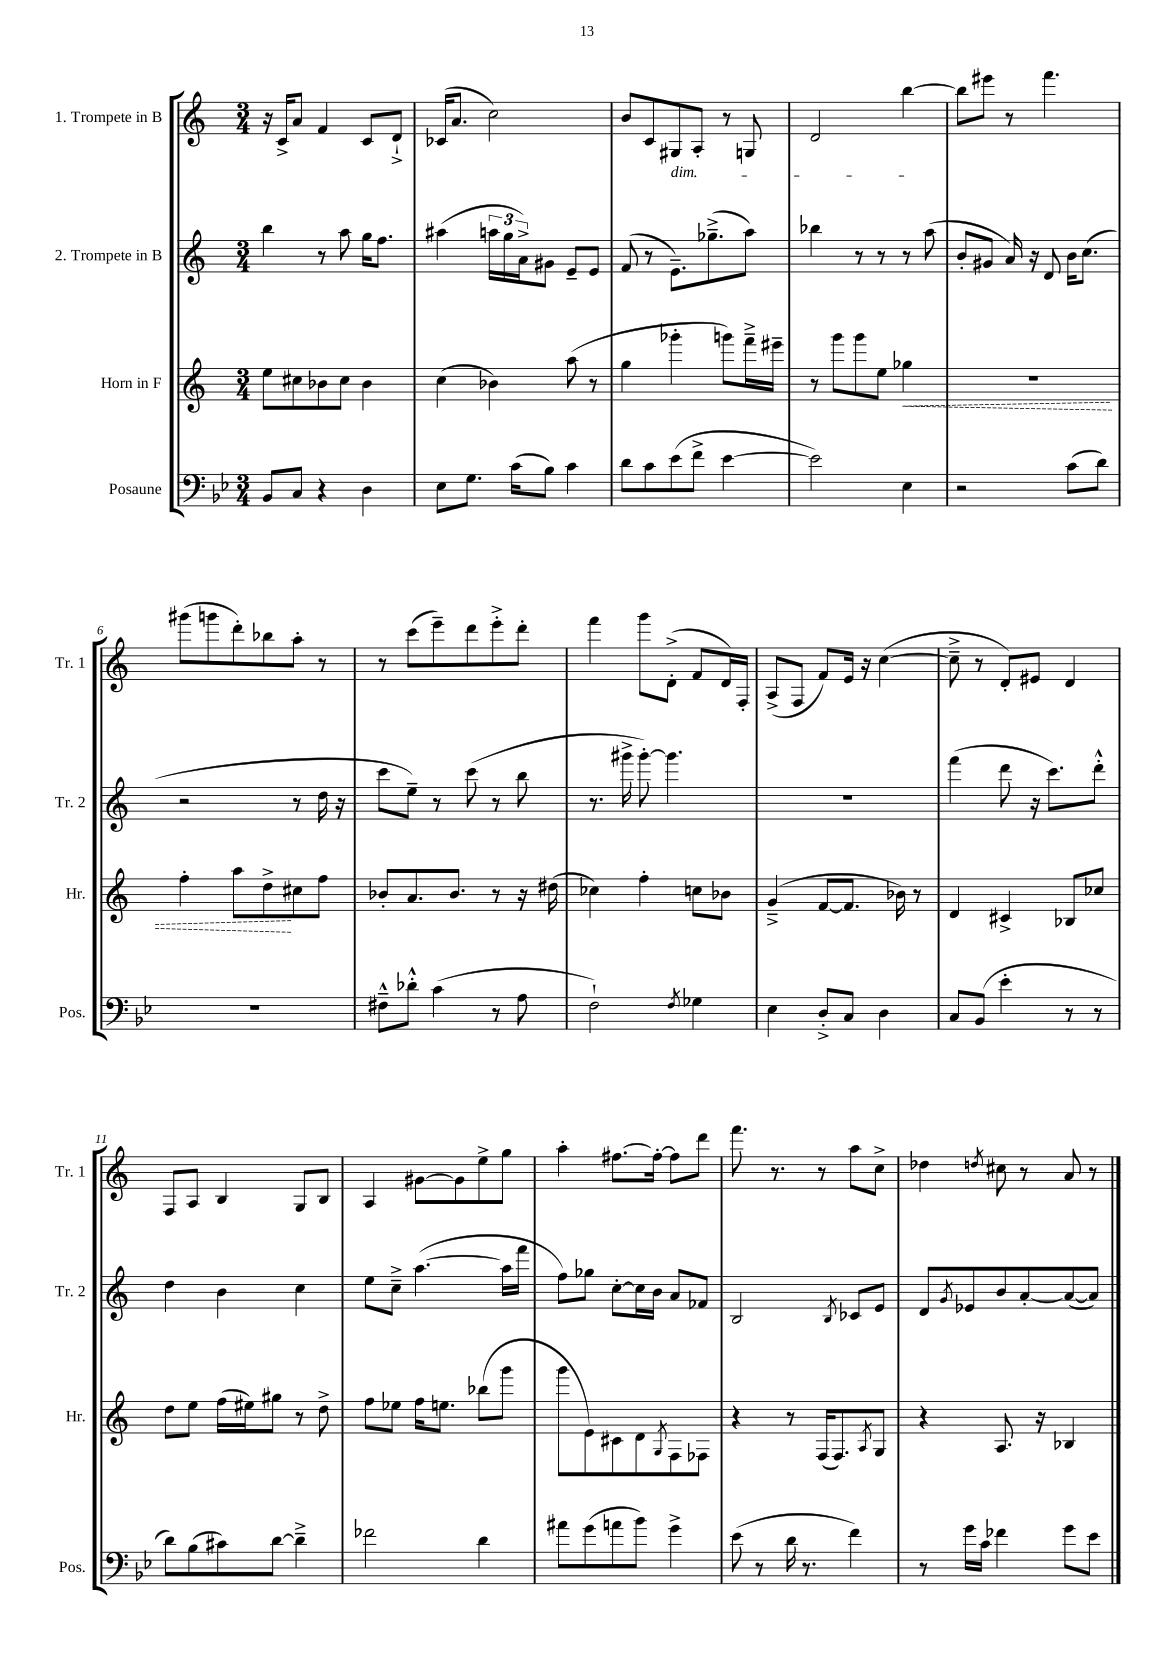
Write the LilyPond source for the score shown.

<<
\new StaffGroup <<
\new Staff = "s0" \with { instrumentName = "1. Trompete in B" shortInstrumentName = "Tr. 1" } {
    \clef treble \key c \major \numericTimeSignature \time 3/4
    r16 c'16-> a'8 f'4 c'8 d'8-!-> |
    ces'16( a'8. c''2) |
    b'8 c'8 gis8\dim a8-. r8 g8 |
    d'2 b''4~\! |
    b''8 eis'''8 r8 f'''4. |
    gis'''8( g'''8 d'''8-.) bes''8 a''8-. r8 |
    r8 c'''8( e'''8--) d'''8 e'''8-.-> d'''8-. |
    f'''4 g'''8 d'8-.->( f'8 d'16) f16-. |
    a8->( f8 f'8) e'16 r16 c''4~( |
    c''8---> r8 d'8-.) eis'8 d'4 |
    f8 a8 b4 g8 b8 |
    a4 gis'8~ gis'8 e''8-> g''8 |
    a''4-. fis''8.~ fis''16~-. fis''8 d'''8 |
    f'''8. r8. r8 a''8 c''8-> |
    des''4 \acciaccatura { d''8 } cis''8 r8 a'8 r8 \bar "|." |
}
\new Staff = "s1" \with { instrumentName = "2. Trompete in B" shortInstrumentName = "Tr. 2" } {
    \clef treble \key c \major \numericTimeSignature \time 3/4
    b''4 r8 a''8 g''16 f''8. |
    ais''4( \tuplet 3/2 { a''16 g''16 a'16->) } gis'8 e'8-- e'8 |
    f'8( r8 e'8.--) ges''8.--->( a''8) |
    bes''4 r8 r8 r8 a''8( |
    b'8-. gis'8 a'16) r16 d'8 b'16 c''8.( |
    r2 r8 d''16 r16 |
    c'''8 e''8--) r8 c'''8( r8 b''8 |
    r8. gis'''16-> gis'''8~-.) gis'''4. |
    R2. |
    f'''4( d'''8 r16 c'''8.) d'''8-.-^ |
    d''4 b'4 c''4 |
    e''8 c''8---> a''4.~( a''16 f'''16 |
    f''8) ges''8 c''8~-. c''16 b'16 a'8 fes'8 |
    b2 \acciaccatura { b8 } ces'8 e'8 |
    d'8 \acciaccatura { g'8 } ees'8 b'8 a'8~-. a'8~( a'8) \bar "|." |
}
\new Staff = "s2" \with { instrumentName = "Horn in F" shortInstrumentName = "Hr." } {
    \clef treble \key c \major \numericTimeSignature \time 3/4
    e''8 cis''8 bes'8 cis''8 bes'4 |
    c''4( bes'4) a''8( r8 |
    g''4 ges'''4-. g'''8) f'''16---> eis'''16-- |
    r8 g'''8 g'''8 e''8 \once \override Hairpin.style = #'dashed-line ges''4\< |
    R2. |
    f''4-. a''8 d''8->\! cis''8 f''8 |
    bes'8-. a'8. bes'8. r8 r16 dis''16( |
    ces''4) f''4-. c''8 bes'8 |
    g'4--->( f'8~ f'8. bes'16) r8 |
    d'4 cis'4-> bes8 ces''8 |
    d''8 e''8 f''16( eis''16) gis''8 r8 d''8-> |
    f''8 ees''8 f''16 e''8. bes''8( g'''8 |
    g'''8 e'8) cis'8 d'8 \acciaccatura { g8 } f8 fes8 |
    r4 r8 f16( f8.) \acciaccatura { a8 } g8 |
    r4 a8. r16 bes4 \bar "|." |
}
\new Staff = "s3" \with { instrumentName = "Posaune" shortInstrumentName = "Pos." } {
    \clef bass \key bes \major \numericTimeSignature \time 3/4
    bes,8 c8 r4 d4 |
    ees8 g8. c'16( bes8) c'4 |
    d'8 c'8 ees'8( f'8-> ees'4~ |
    ees'2) ees4 |
    r2 c'8( d'8) |
    R2. |
    fis8---^ des'8-.-^ c'4( r8 a8 |
    f2-!) \acciaccatura { f8 } ges4 |
    ees4 d8-.-> c8 d4 |
    c8 bes,8( ees'4-. r8 r8 |
    d'8) bes8( cis'8) d'8~ d'4---> |
    fes'2 d'4 |
    ais'8 g'8( a'8 bes'8) g'4-> |
    ees'8( r8 d'16 r8. f'4) |
    r8 g'16 c'16 fes'4 g'8 ees'8 \bar "|." |
}
>>
>>
